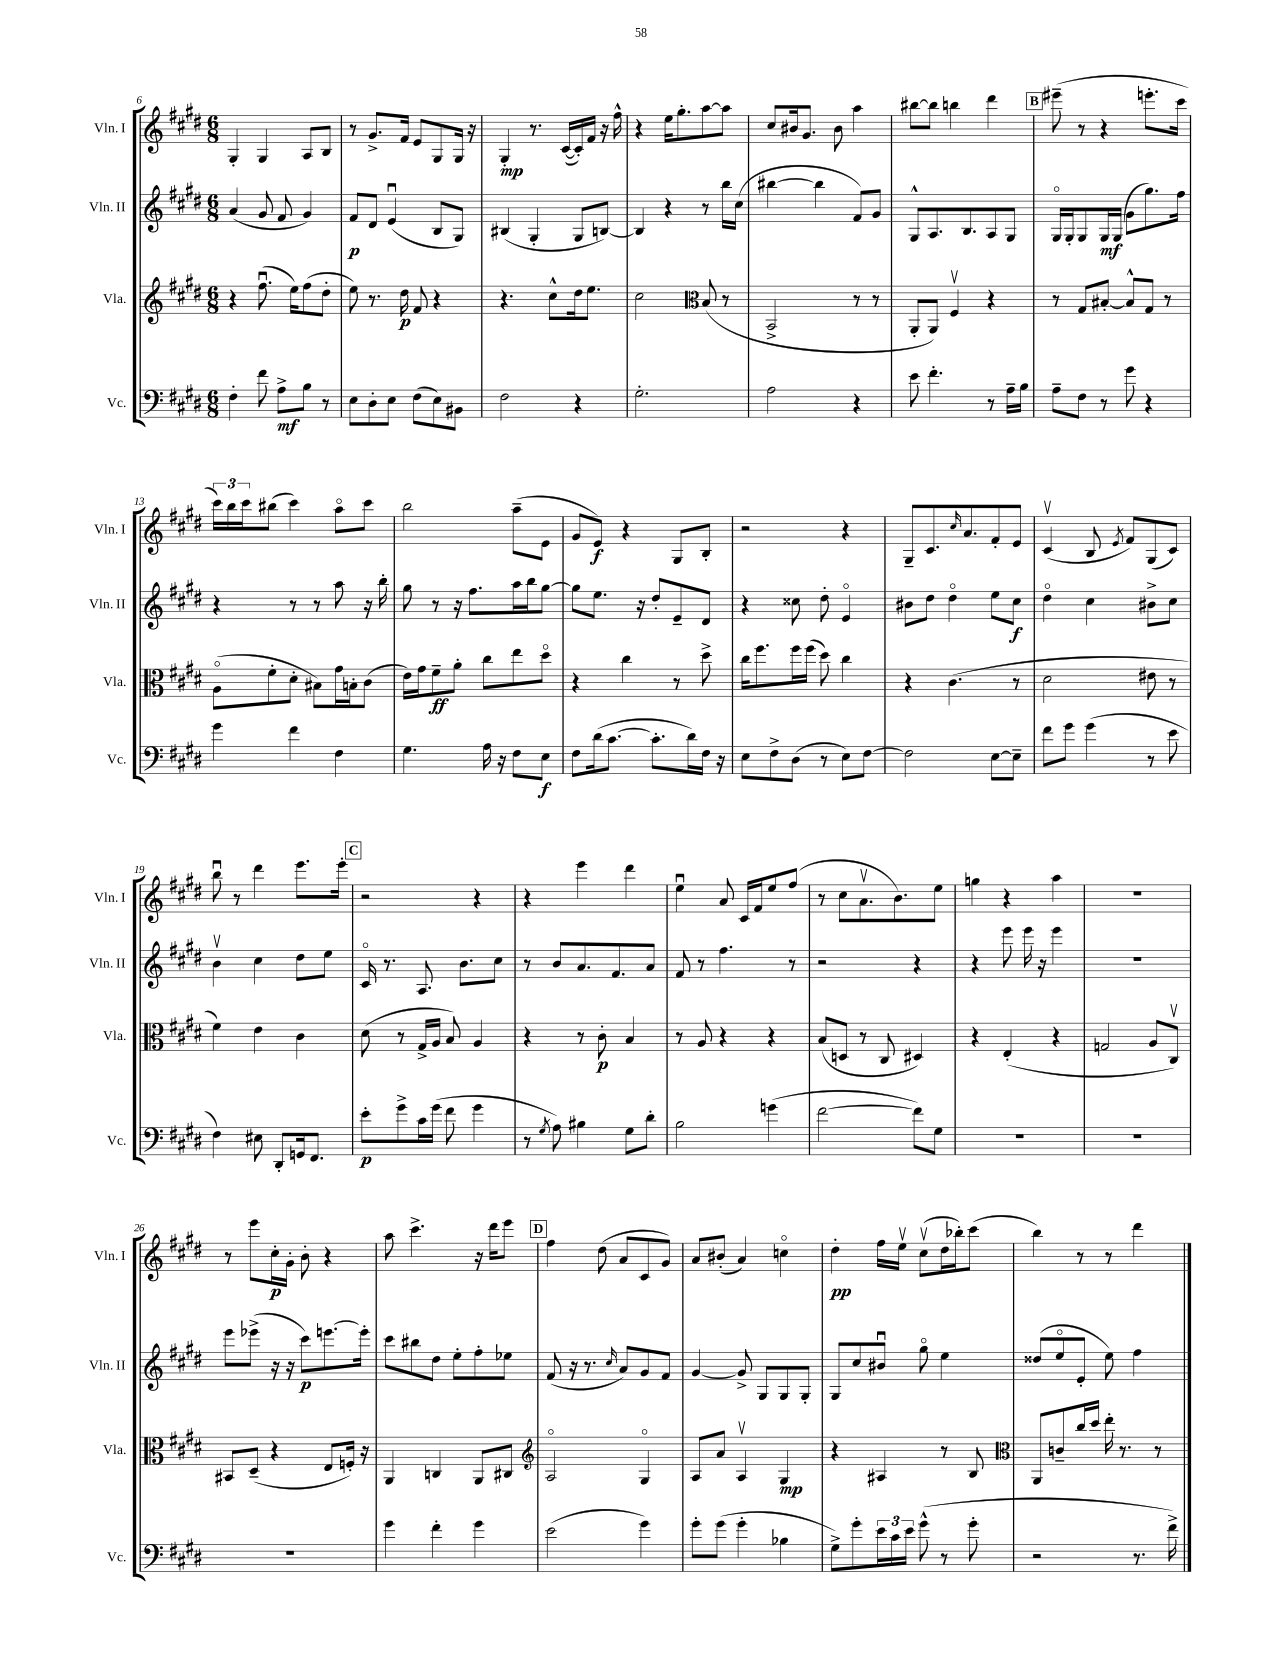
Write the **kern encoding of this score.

**kern	**kern	**kern	**kern
*staff4	*staff3	*staff2	*staff1
*clefF4	*clefG2	*clefG2	*clefG2
*k[f#c#g#d#]	*k[f#c#g#d#]	*k[f#c#g#d#]	*k[f#c#g#d#]
*M6/8	*M6/8	*M6/8	*M6/8
4F#'	4r	(4a	4G#'
8f#	(8.ff#u	8g#	4G#
8A^	.	8f#	.
.	16ee)	.	.
8B	(8ff#	4g#)	8A
8r	8dd#'	.	8B
=	=	=	=
8E	8ee)	8f#	8r
8D#'	8.r	8d#	8.g#^
8E	.	(4eu	.
.	16dd#	.	16f#
(8F#	8f#	.	8e
8E)	4r	8B	8G#
8BB#	.	8G#)	16G#
.	.	.	16r
=	=	=	=
2F#	4.r	(4B#	4G#'
.	.	4G#'	8.r
.	8cc#^^	.	.
.	.	.	([16c#
4r	16dd#	8G#	16c#'])
.	8.ee	.	16f#
.	.	[8B)	16r
.	.	.	16ff#^^
=	=	=	=
2.G#'	2cc#	4B]	4r
.	.	4r	16ee
.	.	.	8.gg#'
*	*clefC3	*	*
.	(8B	8r	[8aa
.	8r	16bb	8aa]
.	.	(16cc#	.
=	=	=	=
2A	2BB^	[4bb#	8cc#
.	.	.	16b#
.	.	.	8.g#
.	.	4bb#]	.
.	.	.	8b#
4r	8r	8f#)	4aa
.	8r	8g#	.
=	=	=	=
8e	8AA'	8G#^^	[8bb#
4.f#'	8AA)	8.A	8bb#]
.	4F#v	.	4bb
.	.	8.B	.
8r	4r	8A	4ddd#
16A~	.	8G#	.
16B	.	.	.
=	=	=	=
8A~	8r	16G#o	(8eee#~
.	.	16G#'	.
8F#	8G#	8G#	8r
8r	[8B#'	16G#	4r
.	.	(16G#	.
8g#	8B#^^]	8g#	.
4r	8G#	8.gg#)	8.eee'
.	8r	.	.
.	.	16ff#	16ccc#
=	=	=	=
4g#	(8Ao	4r	24ccc#)
.	.	.	24bb
.	.	.	24ccc#
.	8f#'	.	(8bb#
4f#	8d#'	8r	4ccc#)
.	8B#)	8r	.
4F#	16g#	8aa	8aao
.	16B'	.	.
.	(8c#	16r	8ccc#
.	.	16bb'	.
=	=	=	=
4.G#	16e)	8gg#	2bb
.	16g#	.	.
.	8f#~	8r	.
.	8a'	16r	.
.	.	8.ff#	.
16A	8cc#	.	.
16r	.	.	.
8F#	8ee	16aa	(8aa~
.	.	16bb	.
8E	8dd#o	[8gg#	8e
=	=	=	=
8F#	4r	8gg#]	8g#
(16d#	.	8.ee	8e)
[8.c#	.	.	.
.	4cc#	.	4r
.	.	16r	.
8.c#']	.	8dd#'	.
.	8r	8e~	8G#
16d#)	.	.	.
16F#	8dd#^	8d#	8B'
16r	.	.	.
=	=	=	=
8E	16cc#	4r	2r
.	8.ff#	.	.
8F#^	.	.	.
(8D#	16ff#	8cc##	.
.	(16ff#	.	.
8r	8dd#)	8dd#'	.
8E)	4cc#	4eo	4r
[8F#	.	.	.
=	=	=	=
2F#]	4r	8b#	8G#~
.	.	8dd#	8.c#
.	(4.c#	4dd#o	.
.	.	.	16qqcc#
.	.	.	8.a
[8E	.	8ee	8f#'
8E~]	8r	8cc#	8e
=	=	=	=
8f#	2d#	4dd#o	(4c#v
8g#	.	.	.
(4g#	.	4cc#	8B
.	.	.	8qe
.	.	.	8f#)
8r	8e#	8b#^	(8G#
8e	8r	8cc#	8c#)
=	=	=	=
4F#)	4f#)	4bv	8bbu
.	.	.	8r
8E#	4e	4cc#	4ddd#
8DD#'	.	.	.
16GG	4c#	8dd#	8.eee
8.FF#	.	.	.
.	.	8ee	.
.	.	.	16eee'
=	=	=	=
8e'	(8d#	16c#o	2r
.	.	8.r	.
8g#^	8r	.	.
16c#	16G#^	8.A	.
(16g#	16A	.	.
8f#	8B)	.	.
.	.	8.b	.
4g#	4A	.	4r
.	.	8cc#	.
=	=	=	=
8r	4r	8r	4r
8qG#	.	.	.
8A)	.	8b	.
4B#	8r	8.a	4eee
.	8c#'	.	.
.	.	8.f#	.
8G#	4B	.	4ddd#
8d#'	.	8a	.
=	=	=	=
2B	8r	8f#	4eeu
.	8A	8r	.
.	4r	4.ff#	8a
.	.	.	16c#
.	.	.	16f#
(4g	4r	.	8ee
.	.	8r	(8ff#
=	=	=	=
[2f#	(8B	2r	8r
.	8D	.	8cc#
.	8r	.	8.av
.	8C#	.	.
.	.	.	8.b)
8f#])	4D#)	4r	.
8G#	.	.	8ee
=	=	=	=
2.r	4r	4r	4gg
.	(4E'	8eee	4r
.	.	16eee	.
.	.	16r	.
.	4r	4eee	4aa
=	=	=	=
2.r	2G	2.r	2.r
.	8A	.	.
.	8C#v)	.	.
=	=	=	=
2.r	8BB#	8eee	8r
.	(8D#~	(8eee-^	8eee
.	4r	16r	16cc#'
.	.	16r	16g#'
.	.	8ccc#)	8b'
.	8E	[8.eee	4r
.	16F')	.	.
.	16r	16eee']	.
=	=	=	=
4g#	4AA	8ccc#	8aa
.	.	8bb#	4.ccc#^
4f#'	4C	8dd#	.
.	.	8ee'	.
4g#	8AA	8ff#'	16r
.	.	.	16ddd#
.	8C#	8ee-	8eee
=	=	=	=
*	*clefG2	*	*
(2e	2Ao	(8f#	4ff#
.	.	16r	.
.	.	8.r	.
.	.	.	(8dd#
.	.	16qqcc#	.
.	.	8a)	8a
4g#)	4G#o	8g#	8c#
.	.	8f#	8g#)
=	=	=	=
8g#'	8A	[4g#	8a
(8g#	8a	.	(8b#'
4g#'	4Av	8g#^]	4a)
.	.	8G#	.
4B-	4G#	8G#	4cco
.	.	8G#'	.
=	=	=	=
8G#^)	4r	8G#	4dd#'
8g#'	.	8cc#	.
24e	4A#	8b#u	16ff#
24c#	.	.	.
.	.	.	16eev
24e	.	.	.
(8g#^^	.	8gg#o	(8cc#v
8r	8r	4ee	16dd#
.	.	.	16bb-')
8g#'	8B	.	(8ccc#
=	=	=	=
*	*clefC3	*	*
2r	8AA	(8dd##	4bb)
.	8c~	8eeo	.
.	16cc#	8e'	8r
.	16dd#	.	.
.	16ee'	8ee)	8r
.	8.r	.	.
8.r	.	4ff#	4ddd#
.	8r	.	.
16f#^)	.	.	.
==	==	==	==
*-	*-	*-	*-
